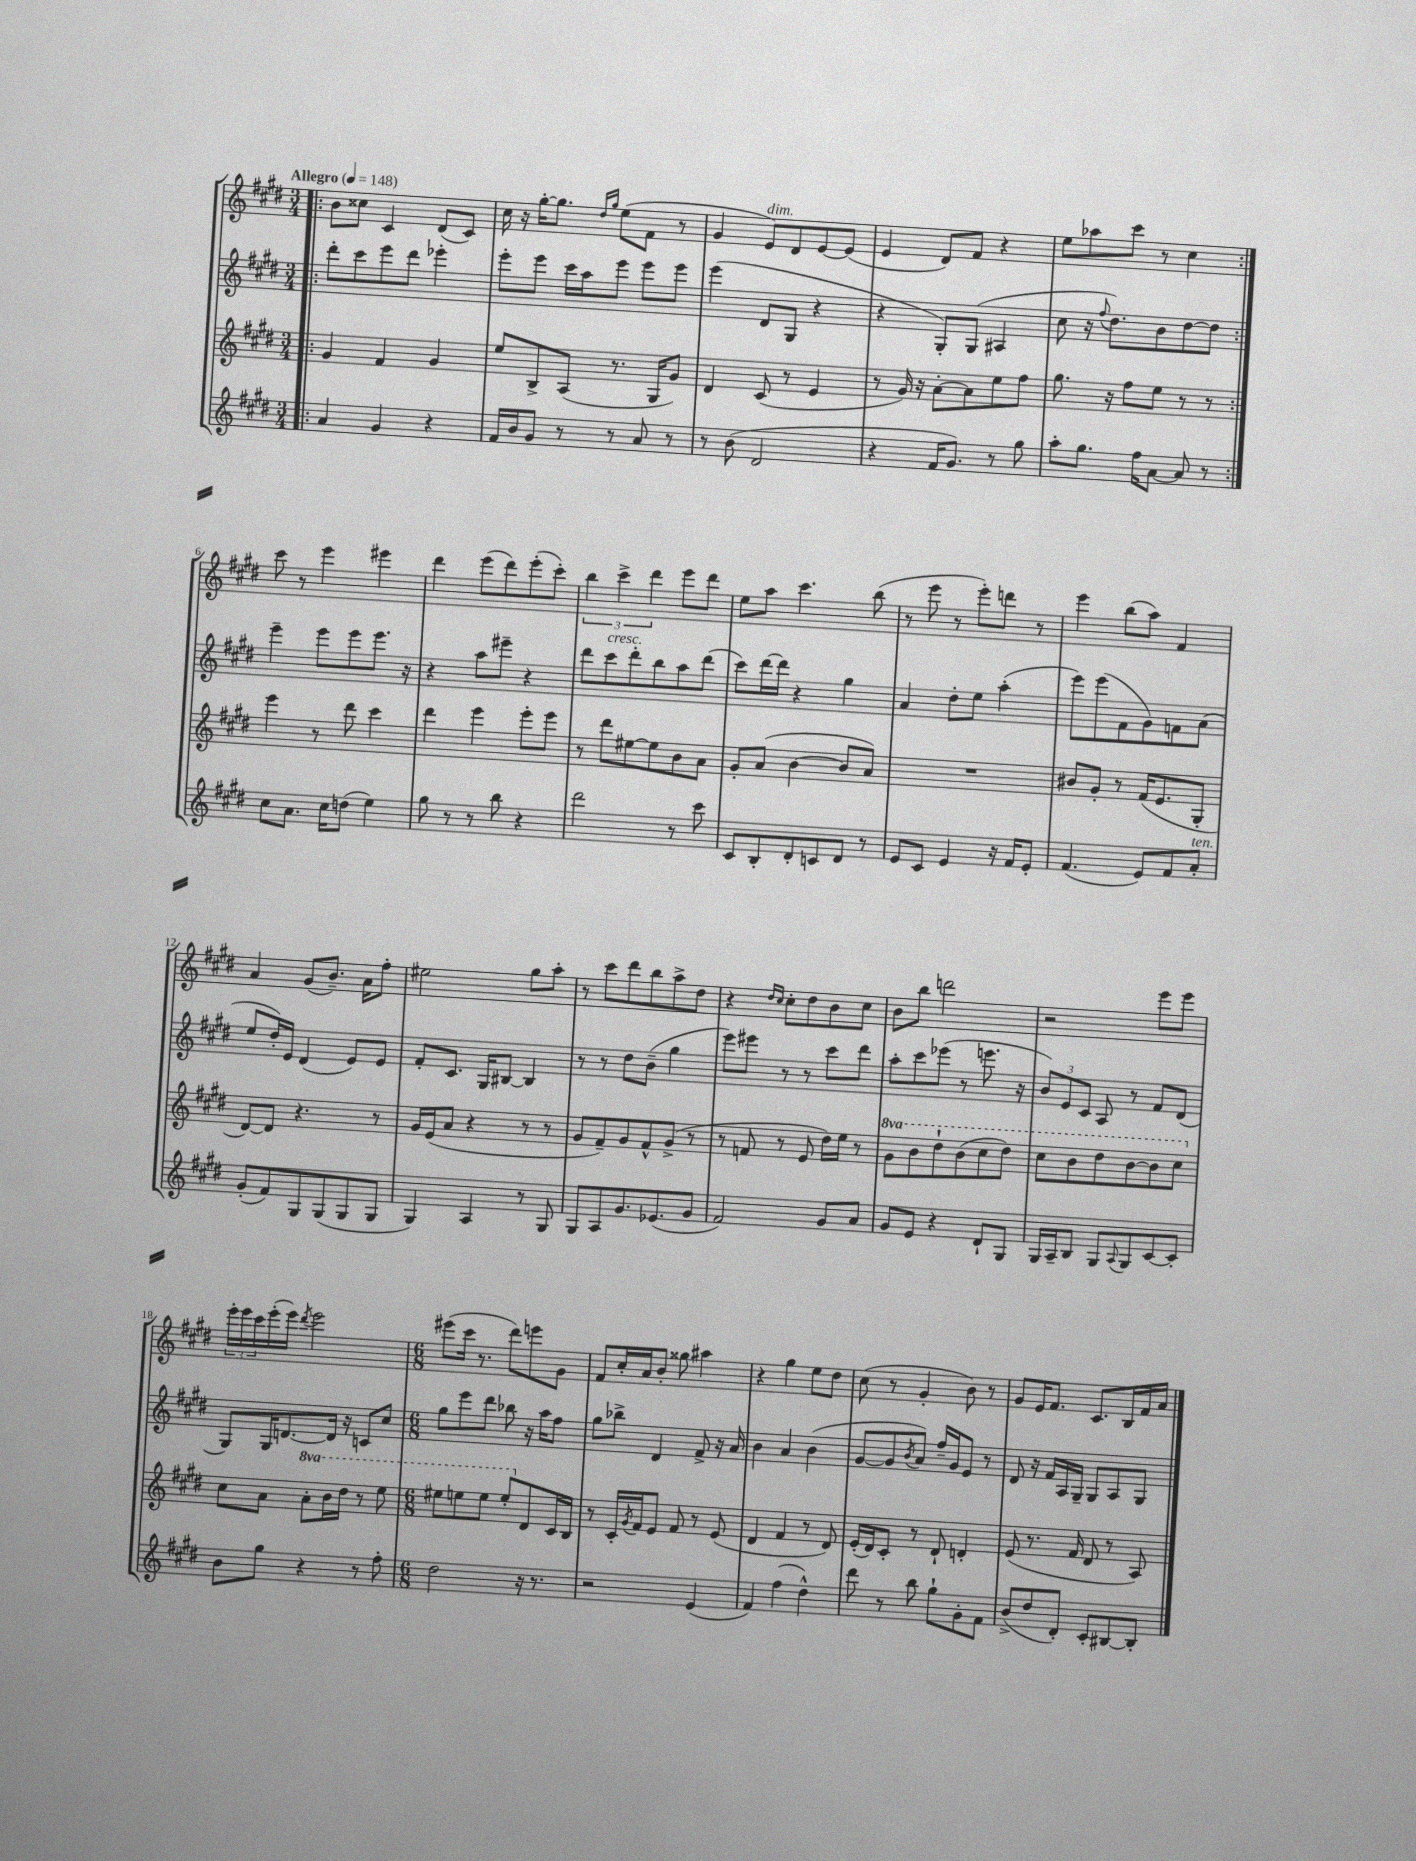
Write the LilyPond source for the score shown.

<<
\new StaffGroup <<
\new Staff = "s0" {
    \clef treble \key e \major \numericTimeSignature \time 3/4 \tempo "Allegro" 4 = 148
    \repeat volta 2 { \bar ".|:" b'8 cisis''8 cis'4 dis'8( cis'8) |
    cis''16 r16 gis''16~-. gis''8. \grace { dis''16 gis''16 } e''8( fis'8 r8 |
    gis'4 e'8^\markup { \italic "dim." }) dis'8 e'8~ e'8( |
    e'4 dis'8) fis'8 r4 |
    e''8 aes''8 cis'''8 r8 cis''4 | }
    cis'''8 r8 e'''4 eis'''4 |
    dis'''4 e'''8( dis'''8) e'''8-.( cis'''8-.) |
    \tuplet 3/2 { b''4 cis'''4-> dis'''4 } e'''8 dis'''8 |
    e''8 a''8 cis'''4. b''8( |
    r8 e'''8 r8 e'''8-.) d'''8 r8 |
    e'''4 b''8( a''8) fis'4 |
    a'4 gis'8( b'8.--) a'16 fis''8-. |
    eis''2 gis''8 a''8-. |
    r8 cis'''8 dis'''8 b''8 a''8-> dis''8 |
    r4 \grace { dis''16 cis''16 } cis''8-. dis''8 b'8 cis''8 |
    b'8 b''8 d'''2 |
    r2 e'''8 e'''8 |
    \tuplet 3/2 { e'''16-. e'''16 cis'''16 } e'''16-.( e'''16) \acciaccatura { dis'''8 } e'''2 |
    \numericTimeSignature \time 6/8 eis'''8( cis'''16 r8. dis'''8) e'''8 gis'8 |
    fis'8 cis''16-. a'16 b'8-. gisis''8 ais''4 |
    r4 gis''4 e''8 dis''8 |
    cis''8( r8 gis'4-. b'8) r8 |
    gis'8 e'16 fis'8. cis'8. b16 fis'16 a'16 \bar "|." |
}
\new Staff = "s1" {
    \clef treble \key e \major \numericTimeSignature \time 3/4
    \repeat volta 2 { \bar ".|:" dis'''8-. cis'''8 e'''8 dis'''8 ees'''4-. |
    e'''8-. e'''8 cis'''16 a''16 e'''8 e'''8 e'''8 |
    e'''4( dis'8 gis8 r4 |
    r4 gis8-.) gis8( ais4 |
    cis''8 r16 \appoggiatura { fis''8 } dis''8.) b'8 dis''8~ dis''8 | }
    e'''4-- e'''8 e'''8 e'''8. r16 |
    r4 a''8 eis'''8-- r4 |
    dis'''8 cis'''8^\markup { \italic "cresc." } dis'''8-. b''8 a''8 dis'''8( |
    cis'''8) dis'''16~ dis'''16 r4 gis''4 |
    a'4 dis''8-. e''8 a''4-.( |
    e'''8) e'''8( fis'8 gis'8) f'8 a'8( |
    e''8 dis''16-.) e'16 dis'4( e'8) e'8 |
    fis'8-. cis'8. gis16 bis8~ bis4 |
    r8 r8 dis''8 b'8--( gis''4 |
    e'''8) eis'''8 r8 r8 cis'''8 dis'''8 |
    a''8-. cis'''8 ees'''8( r8 e'''8. r16 |
    \tuplet 3/2 { b'8) e'8 cis'8 } a8 r8 fis'8 dis'8( |
    gis8) gis16 d'8.~ d'16 r16 c'8 cis''8 |
    \numericTimeSignature \time 6/8 gis''8 e'''8 dis'''8 bes''8 r16 a''16 fis''8 |
    gis''8 bes''8-> dis'4 fis'8-> r16 a'16 |
    b'4 a'4 b'4( |
    gis'8~ gis'8 \acciaccatura { b'8 } a'8) fis''16-- gis'16 e'8 r8 |
    dis'8 r16 fis'16 a16 gis16-- gis8 a8 gis8 \bar "|." |
}
\new Staff = "s2" {
    \clef treble \key e \major \numericTimeSignature \time 3/4 \set Staff.ottavationMarkups = #ottavation-simple-ordinals
    \repeat volta 2 { \bar ".|:" gis'4 fis'4 gis'4 |
    e''8 b8-> a8( r8. gis16 gis'8) |
    dis'4 cis'8( r8 e'4 |
    r8 gis'16) r16 a'8~-. a'8 e''8 fis''8 |
    gis''8. r16 fis''8 e''8 r8 r8 | }
    e'''4 r8 dis'''8 cis'''4 |
    dis'''4 e'''4 e'''8-. e'''8 |
    r8 dis'''8 eis''8~ eis''8 b'8 a'8 |
    gis'8-. a'8( b'4~ b'8 a'8) |
    R2. |
    bis'8 gis'8-. r8 fis'16( e'8. gis8-. |
    dis'8~) dis'8 r4. r8 |
    gis'16 e'16( a'8 r4 r8 r8 |
    gis'8 fis'8--) gis'8 fis'8-^ gis'8->( r8 |
    r8 f'8 r8 e'8 dis''16) e''16 r8 |
    \ottava #1 gis''8 b''8 dis'''8-! b''8( cis'''8 dis'''8) |
    cis'''8 b''8 dis'''8 b''8~ b''8 cis'''8 \ottava #0 |
    cis''8 a'8 \ottava #1 a''8-. b''16 dis'''16 r8 e'''8 |
    \numericTimeSignature \time 6/8 eis'''8 e'''8 e'''8 e'''8-. \ottava #0 dis'8 cis'16 b16 |
    r8 cis'16-. \acciaccatura { gis'8 } fis'16 e'8 fis'8 r8 e'8( |
    dis'4 fis'4 r8 dis'8) |
    e'16-.( dis'16) cis'8-. r8 dis'8-! d'4-. |
    e'8( r8. fis'16 dis'8 r8 a8) \bar "|." |
}
\new Staff = "s3" {
    \clef treble \key e \major \numericTimeSignature \time 3/4
    \repeat volta 2 { \bar ".|:" a'4 gis'4 r4 |
    fis'16 b'16 gis'8 r8 r8 a'8 r8 |
    r8 b'8( dis'2 |
    r4 fis'16 gis'8.) r8 gis''8 |
    a''8-. gis''8. fis''16 a'8~ a'8 r8 | }
    cis''8 a'8. cis''16 d''8( e''4) |
    gis''8 r8 r8 b''8 r4 |
    dis'''2 r8 cis'''8 |
    cis'8 b8-. dis'8-. c'8 dis'8 r8 |
    e'8 cis'8 e'4 r16 fis'16 e'8-. |
    fis'4.( e'8) fis'8 a'8-.^\markup { \italic "ten." } |
    gis'8-.( fis'8) gis8 gis8( gis8 gis8 |
    gis4) a4 r8 gis8 |
    gis8 a8 gis'8. ees'8.( gis'8 |
    fis'2) gis'8 a'8 |
    gis'8 e'8 r4 dis'8-! gis8 |
    gis16 a16-- b8 gis8 \appoggiatura { a8 } gis8 cis'8~ cis'8-. |
    b'8 gis''8 r4 r8 fis''8-. |
    \numericTimeSignature \time 6/8 dis''2 r16 r8. |
    r2 e'4( |
    fis'4) fis''4( dis''4-^) |
    dis'''8 r8 b''8 gis''8-! gis'8-. fis'8 |
    b'8->( dis''8 dis'8-.) cis'8-. bis8~ bis8-. \bar "|." |
}
>>
>>
